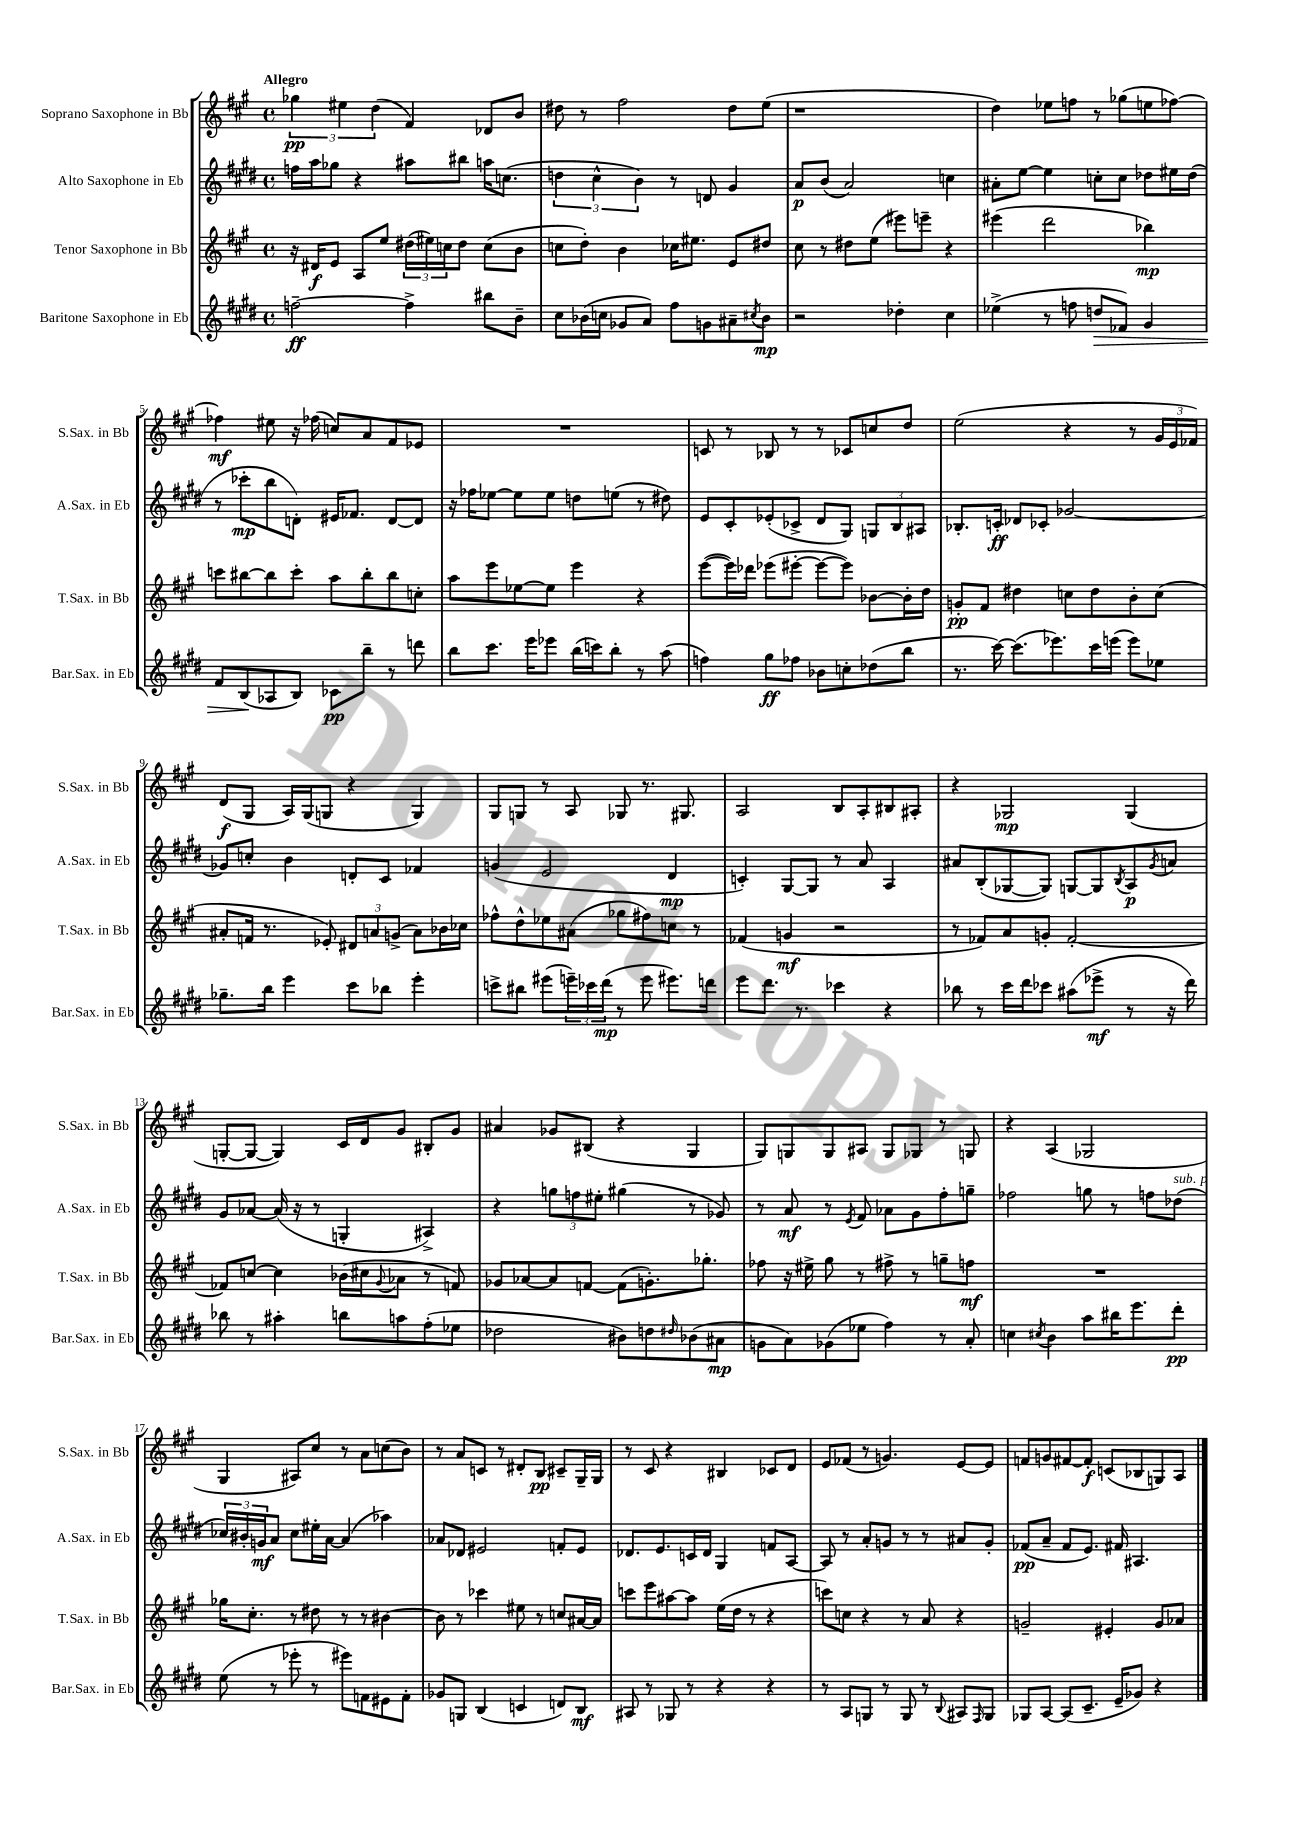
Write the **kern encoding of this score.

**kern	**kern	**kern	**kern
*staff4	*staff3	*staff2	*staff1
*clefG2	*clefG2	*clefG2	*clefG2
*k[f#c#g#d#]	*k[f#c#g#]	*k[f#c#g#d#]	*k[f#c#g#]
*M4/4	*M4/4	*M4/4	*M4/4
*met(c)	*met(c)	*met(c)	*met(c)
[2ff~	16r	16ff	6gg-
.	16d#	16aa	.
.	8e	8gg-	.
.	.	.	6ee#
.	8A	4r	.
.	.	.	(6dd
.	8ee	.	.
4ff^]	(24dd#	8aa#	4f#)
.	24ee#)	.	.
.	24cc	.	.
.	8dd#	8bb#	.
8bb#	(8cc	16aa	8d-
.	.	(8.cc	.
8b~	8b	.	8b
=	=	=	=
8cc#	8cc	6dd	8dd#
(16b-	8dd')	.	8r
.	.	6cc#^^	.
16cc	.	.	.
8g-	4b	.	2ff#
.	.	6b)	.
8a)	.	.	.
8ff#	16cc-	8r	.
.	8.ee#	.	.
8g	.	8d	.
8a#~	8e	4g#	8dd#
8qcc#	.	.	.
8b-	8dd#	.	(8ee
=	=	=	=
2r	8cc#	8a	1r
.	8r	(8b	.
.	8dd#	2a)	.
.	(8ee	.	.
4dd-'	8eee#)	.	.
.	8eee~	.	.
4cc#	4r	4cc	.
=	=	=	=
(4ee-^	(4eee#	8a#'	4dd)
.	.	[8ee	.
8r	2ddd	4ee]	8ee-
8ff	.	.	8ff
8dd	.	8cc'	8r
8f-)	.	8cc	(8gg-
4g#	4bb-)	8dd-	8ee
.	.	16ee#	[8ff-)
.	.	(16dd-	.
=	=	=	=
8f#	8ccc	8r	4ff-]
(8B	[8bb#	8ccc-'	.
8A-	8bb#]	8bb	8ee#
8B)	8ccc'	8d')	16r
.	.	.	(16ff-
8c-	8aa	16e#	8cc)
.	.	8.f-	.
8bb~	8bb#'	.	8a
8r	8bb#	[8d	8f#
8ddd	8cc'	8d]	8e-
=	=	=	=
8bb	8aa	16r	1r
.	.	16ff-	.
8.ccc#	8eee	[8ee-	.
.	[8ee-	8ee-]	.
16eee	.	.	.
8eee-	8ee-]	8ee-	.
(16bb	4eee	8dd	.
16ccc)	.	.	.
8bb'	.	(8ee	.
8r	4r	8r	.
(8aa	.	8dd#)	.
=	=	=	=
4ff)	([8eee	8e	8c
.	16eee])	8c#'	8r
.	16ddd-	.	.
8gg#	(8eee-	(8e-'	8B-
8ff-	[8eee#'	8c-^	8r
8b-	8eee#_	8d#	8r
8cc'	8eee#])	8G#)	8c-
(8dd-	[8b-	12G	8cc
.	.	12B	.
8bb	16b-']	.	8dd
.	.	12A#	.
.	16dd	.	.
=	=	=	=
8.r	8g'	8.B-'	(2ee
.	8f#	.	.
[16ccc#)	.	16c'	.
(8.ccc#]	4dd#	8d-	.
.	.	8c-'	.
8.eee-)	.	.	.
.	8cc	[2g-	4r
16ccc#	8dd#	.	.
(16eee	.	.	.
8eee)	8b'	.	8r
8ee-	(8cc	.	24g#
.	.	.	24e
.	.	.	24f-)
=	=	=	=
8.gg-~	8a#'	8g-]	(8d
.	16f	8cc'	8G#
16bb	8.r	.	.
4eee	.	4b	16A)
.	.	.	(16G#
.	8e-')	.	8G
8ccc#	12d#	8d'	4r
.	12a	.	.
8bb-	.	8c#	.
.	(12g^	.	.
4eee'	8a)	4f-	4G)
.	16b-	.	.
.	16cc-	.	.
=	=	=	=
8ccc^	8ff-^^	(4g	8G#
8bb#	8dd^^	.	8G
(8eee#	8ee-	2e	8r
24eee~)	(8a#	.	8A
24ccc-	.	.	.
(24ddd#	.	.	.
8r	8gg-	.	8G-
8eee	8ff#)	.	8.r
8.eee#)	8cc	4d#	.
.	.	.	8.G#
.	8r	.	.
16ddd	.	.	.
=	=	=	=
8eee	(4f-	4c')	2A
8.ddd#	.	.	.
.	4g	[8G#	.
8.r	.	.	.
.	.	8G#]	.
4ccc-	2r	8r	8B
.	.	8a	8A'
4r	.	4A	8B#
.	.	.	8A#'
=	=	=	=
8bb-	8r	8a#	4r
8r	8f-)	(8B'	.
16ccc#	8a	[8G-	2G-
16ddd#	.	.	.
8ccc-	8g'	8G-])	.
(8aa#	[2f-'	[8G	.
8eee-^	.	8G]	.
.	.	8qB	.
8r	.	8A	(4G-
.	.	8qg#	.
16r	.	8a	.
16ddd#)	.	.	.
=	=	=	=
8bb-	8f-]	8g#	[8G'
8r	[8cc	[8a-	8G_
4aa#'	4cc]	(16a-]	4G])
.	.	16r	.
.	.	8r	.
8bb	(16b-	4G'	16c#
.	16cc#	.	16d
.	8qqg#	.	.
8aa	8a-	.	8g#
(8ff#'	8r	4A#^)	8B#'
8ee-	8f)	.	8g#
=	=	=	=
2dd-	8g-	4r	4a#
.	[8a-	.	.
.	8a-]	12gg	8g-
.	.	12ff	.
.	[8f	.	(8B#
.	.	12ee#'	.
8b#)	(8f]	(4gg#	4r
8dd	8.g')	.	.
16qqdd#	.	.	.
(8b-	.	8r	4G#
.	8.gg-'	.	.
8a#	.	8g-)	.
=	=	=	=
8g	8ff-	8r	8G#)
8a)	16r	8a	8G
.	16ee#^	.	.
(8g-	8gg#	8r	8G
.	.	8qe	.
8ee-	8r	8f#	8A#
4ff#)	8ff#^	8a-	8G
.	8r	8g#	8G-
8r	8gg~	8ff#'	8r
8a'	8ff	8gg~	8G
=	=	=	=
4cc	1r	2ff-	4r
8qcc#	.	.	.
4b	.	.	(4A
8aa	.	8gg	2G-
16bb#	.	8r	.
8.eee	.	.	.
.	.	8ff	.
8ddd#'	.	(8dd-	.
=	=	=	=
(8ee	16gg-	24cc-)	4G#
.	.	24b#'	.
.	8.cc#'	.	.
.	.	24g	.
8r	.	8a	.
8eee-'	8r	8cc-	8A#)
8r	8dd#	16ee#'	8cc#
.	.	[16a	.
8eee#)	8r	(4a]	8r
8f	8r	.	8a
8e#	[4b#	4aa-)	(8cc
8f'	.	.	8b)
=	=	=	=
8g-	8b#]	8a-	8r
8G	8r	8d-	8a
(4B	4ccc-	2e#	8c
.	.	.	8r
4c	8ee#	.	8d#'
.	8r	.	8B
8d)	8cc	8f'	8c#~
8B	[16a#	8e#	16G#~
.	16a#]	.	16G#
=	=	=	=
8A#	8ccc	8.d-	8r
8r	8eee	.	8c#
.	.	8.e	.
8G-	[8aa#	.	4r
8r	8aa#]	16c	.
.	.	16d-	.
4r	(16ee	4G#	4B#
.	16dd	.	.
.	8r	.	.
4r	4r	8f	8c-
.	.	[8A	8d
=	=	=	=
8r	8ccc)	8A]	8e
8A	8cc	8r	(8f-
8G	4r	8a'	8r
8r	.	8g	4.g)
8G	8r	8r	.
8r	8a	8r	.
8qqB	.	.	.
8A#	4r	8a#	[8e
16qqF#	.	.	.
8G	.	8g'	8e]
=	=	=	=
8G-	2g~	(8f-	8f
[8A	.	8a~	8g
(8A]	.	8f-	[8f#
8.c#~	.	8.e)	8f#']
.	4e#'	.	(8c
16e~	.	16f#	.
8g-)	.	4.A#	8B-
4r	8g	.	8G)
.	8a-	.	8A
==	==	==	==
*-	*-	*-	*-
